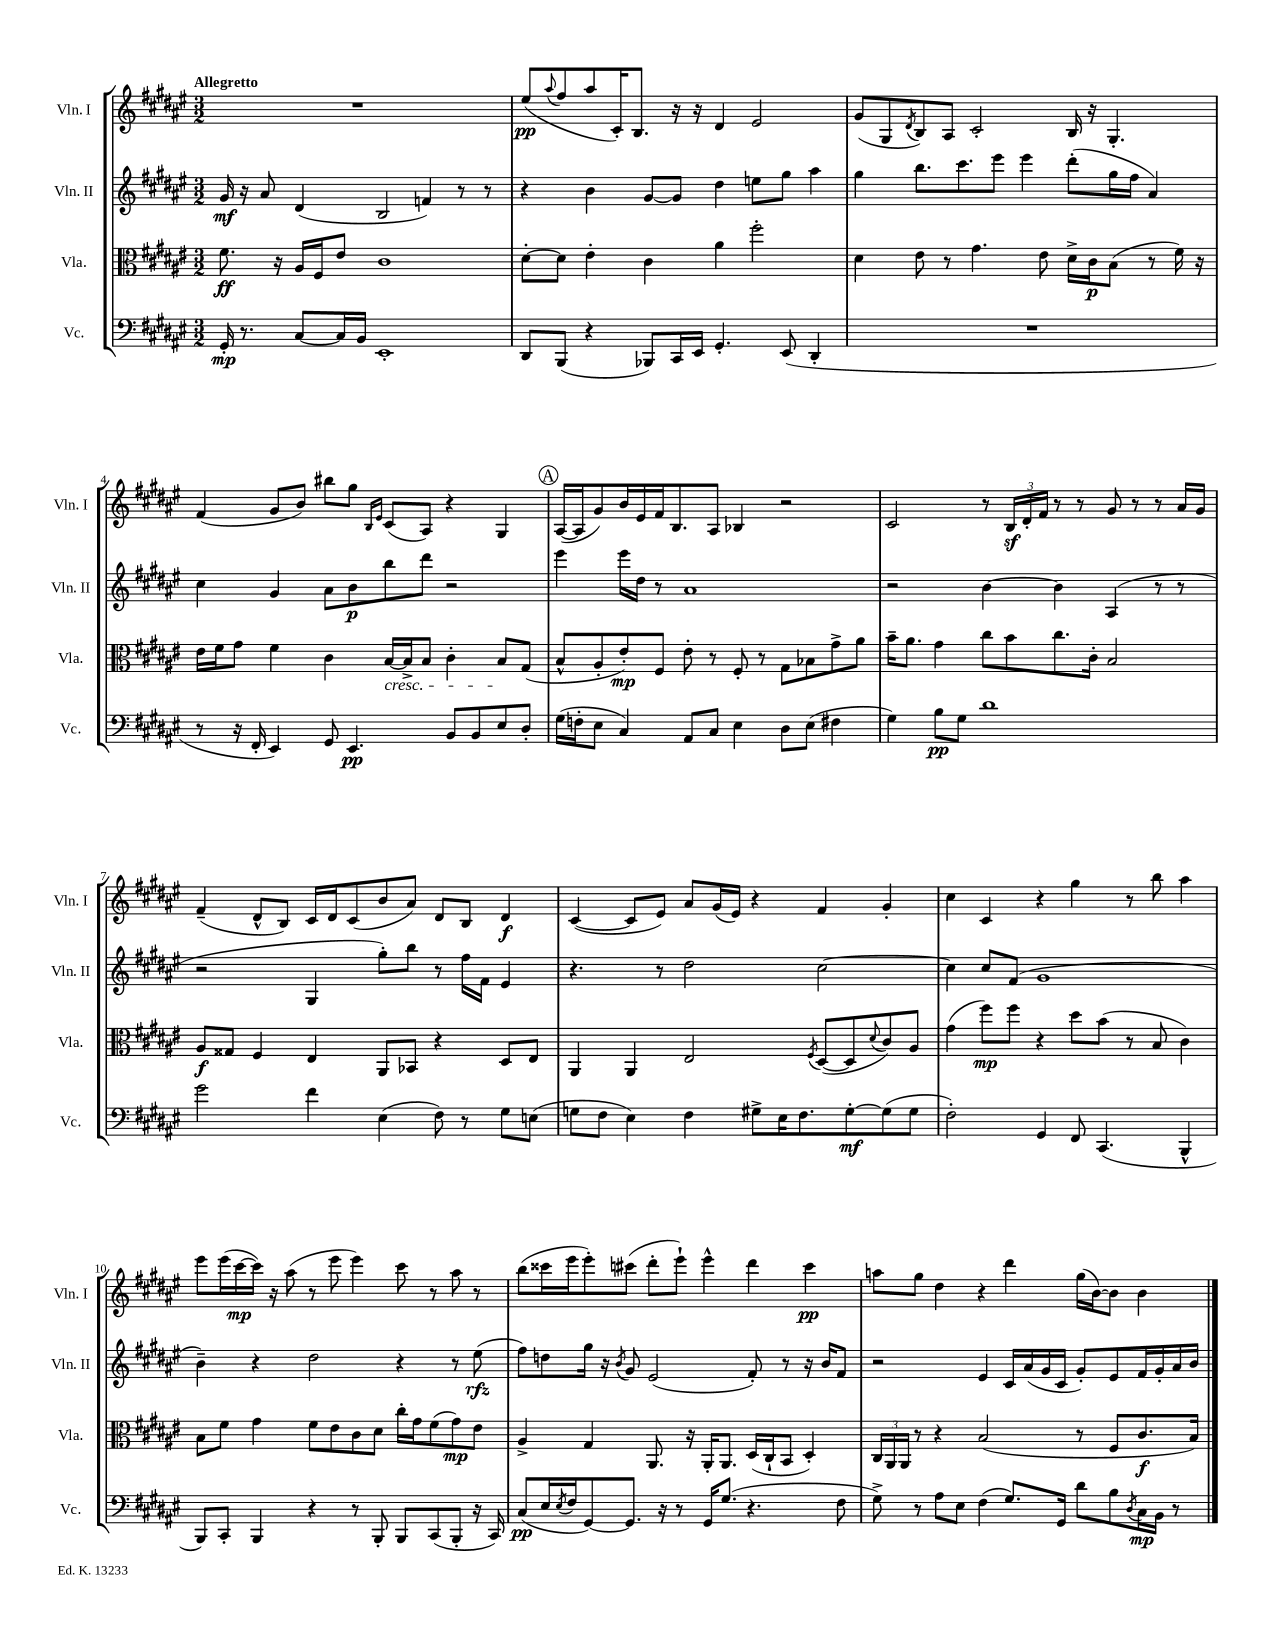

**kern	**dynam	**kern	**dynam	**kern	**dynam	**kern	**dynam
*part4	*part4	*part3	*part3	*part2	*part2	*part1	*part1
*staff4	*staff4	*staff3	*staff3	*staff2	*staff2	*staff1	*staff1
*I"Vc.	*	*I"Vla.	*	*I"Vln. II	*	*I"Vln. I	*
*I'Vc.	*	*I'Vla.	*	*I'Vln. II	*	*I'Vln. I	*
*clefF4	*	*clefC3	*	*clefG2	*	*clefG2	*
*k[f#c#g#d#a#e#]	*	*k[f#c#g#d#a#e#]	*	*k[f#c#g#d#a#e#]	*	*k[f#c#g#d#a#e#]	*
*M3/2	*	*M3/2	*	*M3/2	*	*M3/2	*
=1	=1	=1	=1	=1	=1	=1	=1
!	!	!	!	!	!	!LO:TX:a:B:t=Allegretto	!
16GG#'/	mp	8.f#\	ff	16g#/	mf	1.r	.
8.r	.	.	.	16r	.	.	.
.	.	.	.	8a#/	.	.	.
.	.	16r	.	.	.	.	.
[8C#/L	.	16A#/LL	.	(4d#/	.	.	.
.	.	16F#/J	.	.	.	.	.
16C#/L]	.	8e#/J	.	.	.	.	.
16BB/JJ	.	.	.	.	.	.	.
1EE#'	.	1c#	.	2B/	.	.	.
.	.	.	.	4fn/)	.	.	.
.	.	.	.	8r	.	.	.
.	.	.	.	8r	.	.	.
=2	=2	=2	=2	=2	=2	=2	=2
8DD#/L	.	[8d#'\L	.	4r	.	(8ee#/L	pp
.	.	.	.	.	.	8qqaa#/	.
(8BBB/J	.	8d#\J]	.	.	.	8ff#/	.
4r	.	4e#'\	.	4b\	.	8aa#/	.
.	.	.	.	.	.	16c#'/K)	.
.	.	.	.	.	.	8.B/J	.
8BBB-X/L)	.	4c#\	.	[8g#/L	.	.	.
16CC#/L	.	.	.	8g#/J]	.	16r	.
16EE#/JJ	.	.	.	.	.	16r	.
4.GG#'/	.	4a#\	.	4dd#\	.	4d#/	.
.	.	2ff#'\	.	8een\L	.	2e#/	.
(8EE#/	.	.	.	8gg#\J	.	.	.
4DD#'/	.	.	.	4aa#\	.	.	.
=3	=3	=3	=3	=3	=3	=3	=3
1.r	.	4d#\	.	4gg#\	.	(8g#/L	.
.	.	.	.	.	.	8G#/	.
.	.	.	.	.	.	8qd#/	.
.	.	8e#\	.	8.bb\L	.	8B/)	.
.	.	8r	.	.	.	8A#/J	.
.	.	.	.	8.ccc#\	.	.	.
.	.	4.g#\	.	.	.	2c#'/	.
.	.	.	.	8eee#\J	.	.	.
.	.	.	.	4eee#\	.	.	.
.	.	8e#\	.	.	.	.	.
.	.	16d#^\LL	.	(8ddd#'\L	.	16B/	.
.	.	16c#\J	p	.	.	16r	.
.	.	(8B\J	.	16gg#\L	.	4.G#'/	.
.	.	.	.	16ff#\JJ	.	.	.
.	.	8r	.	4a#/)	.	.	.
.	.	16f#\)	.	.	.	.	.
.	.	16r	.	.	.	.	.
!!LO:LB:g=z
=4	=4	=4	=4	=4	=4	=4	=4
8r	.	16e#\LL	.	4cc#\	.	(4f#/	.
.	.	16f#\J	.	.	.	.	.
16r	.	8g#\J	.	.	.	.	.
16FF#'/	.	.	.	.	.	.	.
4EE#/)	.	4f#\	.	4g#/	.	8g#/L	.
.	.	.	.	.	.	8b/J)	.
8GG#/	.	4c#\	.	8a#\L	.	8bb#X\L	.
4.EE#/	pp	.	.	8b\	p	8gg#\J	.
.	.	.	.	.	.	16qqB/LL	.
.	.	.	.	.	.	16qqe#/JJ	.
!	!	!LO:TX:b:i:t=cresc.	!	!	!	!	!
.	.	[16B/LL	.	8bb\	.	(8c#/L	.
.	.	16B^/J]	.	.	.	.	.
.	.	8B/J	.	8ddd#\J	.	8A#/J)	.
8BB/L	.	4c#'\	.	2r	.	4r	.
8BB/	.	.	.	.	.	.	.
8E#/	.	8B/L	.	.	.	4G#/	.
8D#'/J	.	(8G#/J	.	.	.	.	.
!!LO:REH:place=s1:t=A
=5	=5	=5	=5	=5	=5	=5	=5
(16G#\LL	.	8B^^/L	.	4eee#\	.	([16A#/LL	.
16Fn'\J	.	.	.	.	.	16A#/J]	.
8E#\J	.	8A#'/	.	.	.	8g#/)	.
4C#/)	.	8e#'/)	mp	16eee#\LL	.	16b/L	.
.	.	.	.	16dd#\JJ	.	16e#/	.
.	.	8F#/J	.	8r	.	16f#/J	.
.	.	.	.	.	.	8.B/	.
8AA#/L	.	8e#'\	.	1a#	.	.	.
8C#/J	.	8r	.	.	.	8A#/J	.
4E#\	.	8F#'/	.	.	.	4B-X/	.
.	.	8r	.	.	.	.	.
8D#\L	.	8G#\L	.	.	.	2r	.
(8E#\J	.	8B-X\	.	.	.	.	.
4F#X\	.	8g#^\	.	.	.	.	.
.	.	8a#\J	.	.	.	.	.
=6	=6	=6	=6	=6	=6	=6	=6
4G#\)	.	16b~\KL	.	2r	.	2c#/	.
.	.	8.a#\J	.	.	.	.	.
8B\L	pp	4g#\	.	.	.	.	.
8G#\J	.	.	.	.	.	.	.
1d#	.	8cc#\L	.	[4b\	.	8r	.
.	.	8b\	.	.	.	24Bz/LL	.
.	.	.	.	.	.	24d#'/	.
.	.	.	.	.	.	24f#/JJ	.
.	.	8.cc#\	.	4b\]	.	8r	.
.	.	.	.	.	.	8r	.
.	.	16c#'\Jk	.	.	.	.	.
.	.	2B/	.	(4A#/	.	8g#/	.
.	.	.	.	.	.	8r	.
.	.	.	.	8r	.	8r	.
.	.	.	.	8r	.	16a#/LL	.
.	.	.	.	.	.	16g#/JJ	.
!!LO:LB:g=z
=7	=7	=7	=7	=7	=7	=7	=7
2g#\	.	8A#/L	f	2r	.	(4f#~/	.
.	.	8G##X/J	.	.	.	.	.
.	.	4F#/	.	.	.	8d#^^/L	.
.	.	.	.	.	.	8B/J)	.
4f#\	.	4E#/	.	4G#/	.	16c#/LL	.
.	.	.	.	.	.	16d#/J	.
.	.	.	.	.	.	(8c#/	.
(4E#\	.	8AA#/L	.	8gg#'\L)	.	8b/	.
.	.	8BB-X/J	.	8bb\J	.	8a#/J)	.
8F#\)	.	4r	.	8r	.	8d#/L	.
8r	.	.	.	16ff#\LL	.	8B/J	.
.	.	.	.	16f#\JJ	.	.	.
8G#\L	.	8D#/L	.	4e#/	.	4d#/	f
(8En\J	.	8E#/J	.	.	.	.	.
=8	=8	=8	=8	=8	=8	=8	=8
8Gn\L	.	4AA#/	.	4.r	.	([4c#/	.
8F#\J	.	.	.	.	.	.	.
4E#\)	.	4AA#/	.	.	.	8c#/L]	.
.	.	.	.	8r	.	8e#/J)	.
4F#\	.	2E#/	.	2dd#\	.	8a#/L	.
.	.	.	.	.	.	(16g#/L	.
.	.	.	.	.	.	16e#/JJ)	.
8G#X^\L	.	.	.	.	.	4r	.
16E#\K	.	.	.	.	.	.	.
8.F#\	.	.	.	.	.	.	.
.	.	8qF#/	.	.	.	.	.
.	.	([8D#/L	.	[2cc#\	.	4f#/	.
[8G#'\	mf	8D#/]	.	.	.	.	.
.	.	8qqd#/	.	.	.	.	.
(8G#\]	.	8c#/)	.	.	.	4g#'/	.
8G#\J	.	8A#/J	.	.	.	.	.
=9	=9	=9	=9	=9	=9	=9	=9
2F#'\)	.	(4g#\	.	4cc#\]	.	4cc#\	.
.	.	8ff#\L)	mp	8cc#/L	.	4c#/	.
.	.	8ff#\J	.	(8f#/J	.	.	.
4GG#/	.	4r	.	1g#	.	4r	.
8FF#/	.	8dd#\L	.	.	.	4gg#\	.
(4.CC#/	.	(8b\J	.	.	.	.	.
.	.	8r	.	.	.	8r	.
.	.	8B/	.	.	.	8bb\	.
4BBB^^/	.	4c#\)	.	.	.	4aa#\	.
!!LO:LB:g=z
=10	=10	=10	=10	=10	=10	=10	=10
8BBB/L)	.	8B\L	.	4b~\)	.	8eee#\L	.
8CC#'/J	.	8f#\J	.	.	.	(16eee#\L	.
.	.	.	.	.	.	[16ccc#\	mp
4BBB/	.	4g#\	.	4r	.	16ccc#\JJ])	.
.	.	.	.	.	.	16r	.
.	.	.	.	.	.	(8aa#\	.
4r	.	8f#\L	.	2dd#\	.	8r	.
.	.	8e#\	.	.	.	8eee#\	.
8r	.	8c#\	.	.	.	4eee#\)	.
8BBB'/	.	8d#\J	.	.	.	.	.
8BBB/L	.	16cc#'\LL	.	4r	.	8ccc#\	.
.	.	16g#\J	.	.	.	.	.
(8CC#/	.	(8f#\	.	.	.	8r	.
8BBB'/J	.	8g#\)	mp	8r	.	8aa#\	.
16r	.	8e#\J	.	(8ee#\	rfz	8r	.
16CC#/)	.	.	.	.	.	.	.
=11	=11	=11	=11	=11	=11	=11	=11
(8C#/L	pp	4A#^/	.	8ff#\L)	.	(8bb\L	.
16E#/L	.	.	.	8ddn\	.	16ccc##X\L	.
8qE#/	.	.	.	.	.	.	.
16F#/J	.	.	.	.	.	16eee#\J	.
[8GG#/)	.	4G#/	.	16gg#\Jk	.	8eee#'\)	.
.	.	.	.	16r	.	.	.
.	.	.	.	8qb/	.	.	.
8.GG#/J]	.	.	.	8g#/	.	(8ccc#X\J	.
.	.	8.AA#/	.	(2e#/	.	8ddd#'\L	.
16r	.	.	.	.	.	.	.
8r	.	.	.	.	.	8eee#`\J)	.
.	.	16r	.	.	.	.	.
16GG#/KL	.	16AA#'/KL	.	.	.	4eee#^^\	.
(8.G#/J	.	8.AA#/J	.	.	.	.	.
4.r	.	(16D#/LL	.	8f#'/)	.	4ddd#\	.
.	.	16C#`/J	.	.	.	.	.
.	.	8BB/J	.	8r	.	.	.
.	.	4D#'/)	.	16r	.	4ccc#\	pp
.	.	.	.	16b/KL	.	.	.
8F#\	.	.	.	8f#/J	.	.	.
=12	=12	=12	=12	=12	=12	=12	=12
8G#^\)	.	24C#/LL	.	2r	.	8aan\L	.
.	.	24AA#/	.	.	.	.	.
.	.	24AA#/JJ	.	.	.	.	.
8r	.	8r	.	.	.	8gg#\J	.
8A#\L	.	4r	.	.	.	4dd#\	.
8E#\J	.	.	.	.	.	.	.
(4F#\	.	(2B/	.	4e#/	.	4r	.
8.G#/L)	.	.	.	16c#/LL	.	4ddd#\	.
.	.	.	.	(16a#/	.	.	.
.	.	.	.	16g#/	.	.	.
16GG#/Jk	.	.	.	16c#/JJ	.	.	.
8d#\L	.	8r	.	8g#'/L)	.	(16gg#\LL	.
.	.	.	.	.	.	[16b\J)	.
8B\	.	8F#/L	.	8e#/	.	8b\J]	.
8qD#/	.	.	.	.	.	.	.
16C#\L	mp	8.c#/	f	16f#/L	.	4b\	.
16BB\JJ	.	.	.	16g#'/	.	.	.
8r	.	.	.	16a#/	.	.	.
.	.	16B/Jk)	.	16b/JJ	.	.	.
==	==	==	==	==	==	==	==
*-	*-	*-	*-	*-	*-	*-	*-
